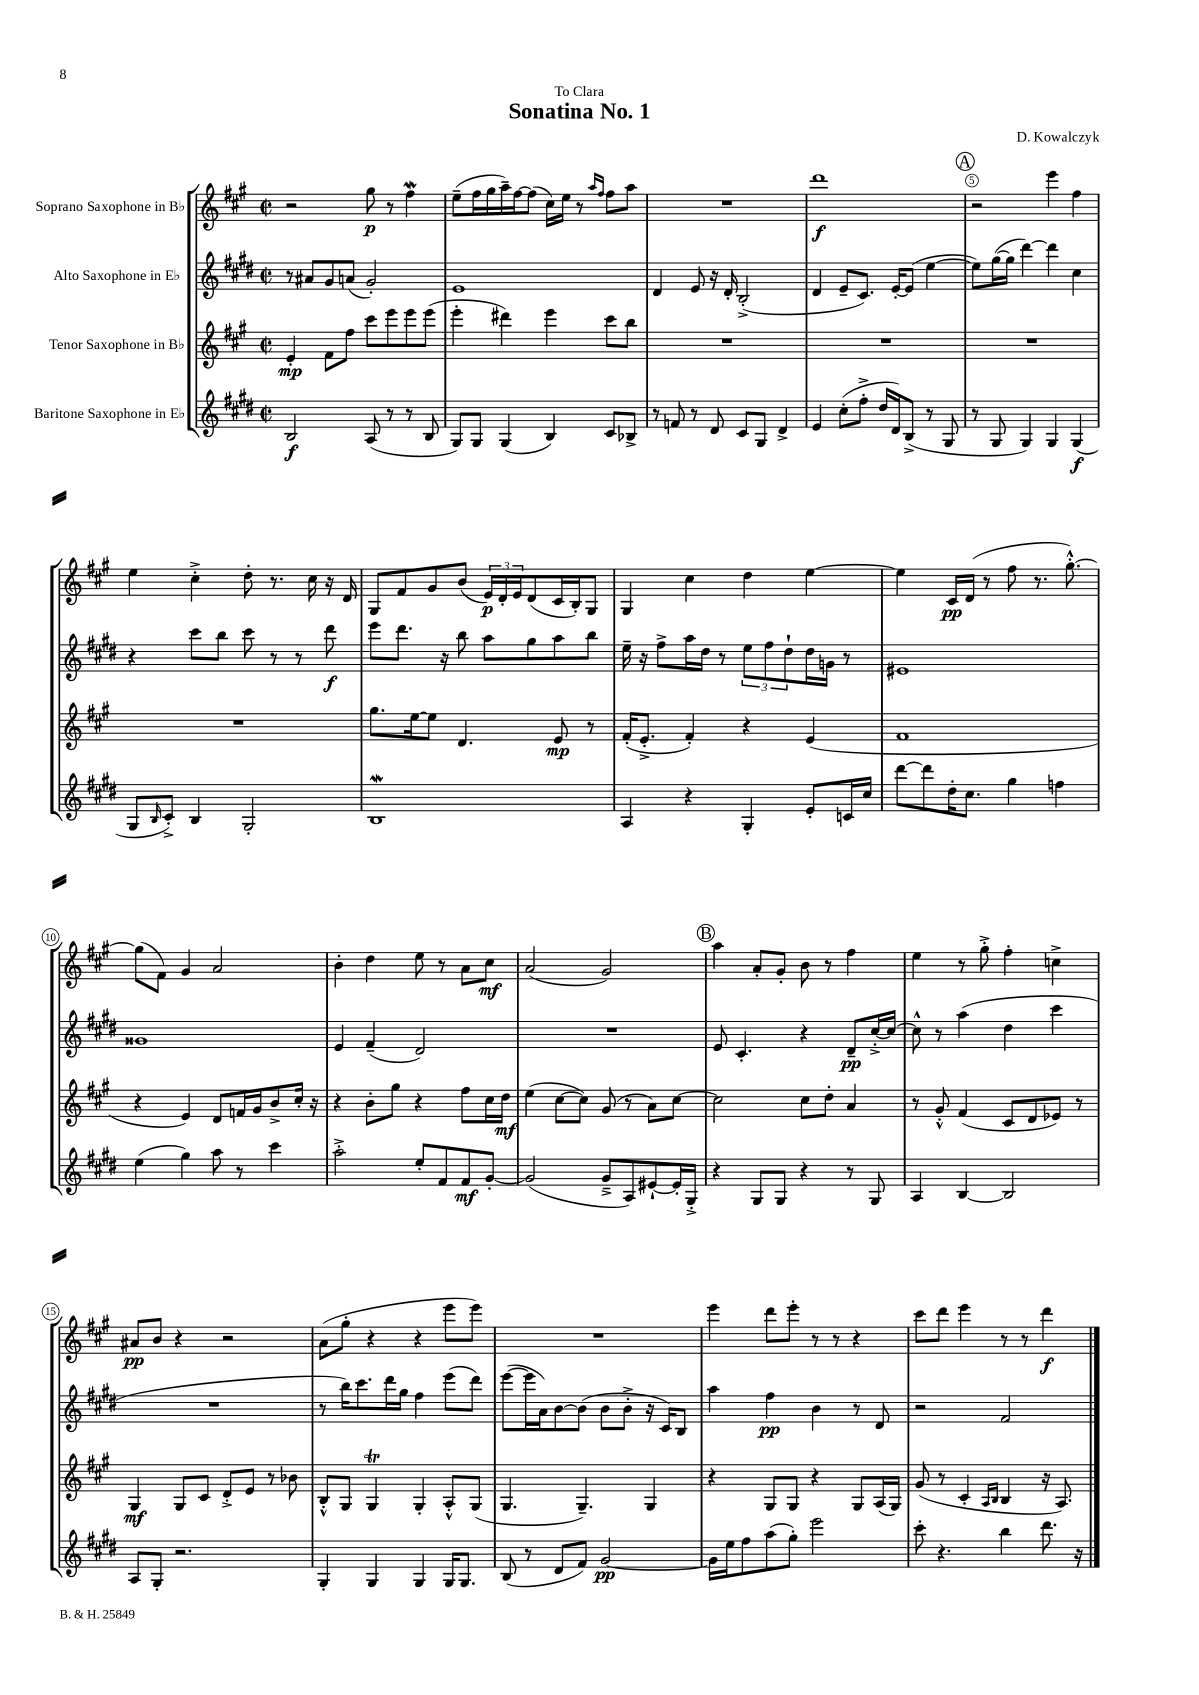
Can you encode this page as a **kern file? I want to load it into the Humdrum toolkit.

**kern	**kern	**kern	**kern
*staff4	*staff3	*staff2	*staff1
*clefG2	*clefG2	*clefG2	*clefG2
*k[f#c#g#d#]	*k[f#c#g#]	*k[f#c#g#d#]	*k[f#c#g#]
*M2/2	*M2/2	*M2/2	*M2/2
*met(c|)	*met(c|)	*met(c|)	*met(c|)
2B/	4e'/	8r	2r
.	.	8a#/L	.
.	8f#\L	8g#/	.
.	8ff#\J	(8a/J	.
(8A/	8ccc#\L	2g#'/)	8gg#\
8r	8eee\	.	8r
8r	8eee\	.	4ff#\
8B/	(8eee\J	.	.
=	=	=	=
8G#/L)	4eee'\	1e	(8ee~\L
8G#/J	.	.	16ff#\L
.	.	.	16gg#\
(4G#/	4ddd#\)	.	16aa~\)
.	.	.	[16ff#\J
.	.	.	(8ff#\]J
4B/)	4eee\	.	16cc#\LL)
.	.	.	16ee\JJ
.	.	.	8r
.	.	.	16qqaa/LL
.	.	.	16qqff#/JJ
8c#/L	8ccc#\L	.	8ff#\L
8B-^/J	8bb\J	.	8aa\J
=	=	=	=
8r	1r	4d#/	1r
8f/	.	.	.
8r	.	8e/	.
8d#/	.	16r	.
.	.	16d#'/	.
8c#/L	.	(2B'^/	.
8G#/J	.	.	.
4d#^/	.	.	.
=	=	=	=
4e/	1r	4d#/	1ddd
(8cc#'\L	.	8e~/L	.
8ff#'^\J	.	8.c#/J)	.
16dd#/LL	.	.	.
16d#/J)	.	[16e'/LK	.
(8B^/J	.	(8e/]J	.
8r	.	[4ee\	.
8G#/	.	.	.
=	=	=	=
8r	1r	8ee\]L)	2r
8G#/	.	([16gg#\L	.
.	.	16gg#\]JJ	.
4G#/)	.	[4ddd#\)	.
4G#/	.	4ddd#\]	4eee\
(4G#/	.	4cc#\	4ff#\
=	=	=	=
8G#/L	1r	4r	4ee\
16qqB/	.	.	.
8c#'^/J)	.	.	.
4B/	.	8ccc#\L	4cc#'^\
.	.	8bb\J	.
2G#'/	.	8ccc#\	8dd'\
.	.	8r	8.r
.	.	8r	.
.	.	.	16cc#\
.	.	8ddd#\	16r
.	.	.	16d/
=	=	=	=
1B	8.gg#\L	8eee\L	8G#/L
.	.	8.ddd#\J	8f#/
.	[16ee\k	.	.
.	8ee\]J	.	8g#/
.	.	16r	.
.	4.d/	8bb\	(8b/J
.	.	8aa\L	24e/LL)
.	.	.	24d'/
.	.	.	24e/J
.	.	8gg#\	(8d/
.	8e/	8aa\	16c#/L
.	.	.	16B'/J)
.	8r	8bb\J	8G#/J
=	=	=	=
4A/	(16f#'/LK	16ee~\	4G#/
.	8.e'^/J	16r	.
.	.	8ff#^\L	.
4r	4f#'/)	16aa\L	4cc#\
.	.	16dd#\JJ	.
.	.	8r	.
4G#'/	4r	12ee\L	4dd\
.	.	12ff#\	.
.	.	12dd#`\	.
8e'/L	(4e/	16dd#\L	[4ee\
.	.	16g\JJ	.
16c/L	.	8r	.
16cc#/JJ	.	.	.
=	=	=	=
[8ddd#\L	1f#	1e#	4ee\]
8ddd#\]	.	.	.
16dd#'\K	.	.	16c#/LL
8.cc#\J	.	.	(16d/JJ
.	.	.	8r
4gg#\	.	.	8ff#\
.	.	.	8.r
4ff\	.	.	.
.	.	.	[8.gg#'^^\)
=	=	=	=
(4ee\	4r	1g##	(8gg#\]L
.	.	.	8f#\J)
4gg#\)	4e/)	.	4g#/
8aa\	8d/L	.	2a/
8r	16f/L	.	.
.	16g#/J	.	.
4ccc#\	8b^/	.	.
.	16cc#'/Jk	.	.
.	16r	.	.
=	=	=	=
2aa'^\	4r	4e/	4b'\
.	8b'\L	(4f#~/	4dd\
.	8gg#\J	.	.
8ee'/L	4r	2d#/)	8ee\
8f#/	.	.	8r
8f#/	8ff#\L	.	8a\L
[8g#'/J	16cc#\L	.	8cc#\J
.	16dd\JJ	.	.
=	=	=	=
(2g#/]	(4ee\	1r	(2a/
.	[8cc#\L	.	.
.	8cc#\]J)	.	.
8g#~^/L	(8g#/	.	2g#/)
8A/)	8r	.	.
[8e#`/	8a\L)	.	.
16e#'/]L	[8cc#\J	.	.
16G#'^/JJ	.	.	.
=	=	=	=
4r	2cc#\]	8e/	4aa\
.	.	4.c#'/	.
8G#/L	.	.	8a'/L
8G#/J	.	.	8g#'/J
4r	8cc#\L	4r	8b\
.	8dd'\J	.	8r
8r	4a/	8d#~/L	4ff#\
8G#/	.	[16cc#'^/L	.
.	.	16cc#/_JJ	.
=	=	=	=
4A/	8r	8cc#^^\]	4ee\
.	8g#'^^/	8r	.
[4B/	(4f#/	(4aa\	8r
.	.	.	8gg#'^\
2B/]	8c#/L	4dd#\	4ff#'\
.	8d/	.	.
.	8e-/J)	4ccc#\	4cc^\
.	8r	.	.
=	=	=	=
8A/L	4G#/	1r	8a#/L
8G#'/J	.	.	8b/J
2.r	8G#/L	.	4r
.	8c#/J	.	.
.	8d'^/L	.	2r
.	8e/J	.	.
.	8r	.	.
.	8b-\	.	.
=	=	=	=
4G#'/	8B'^^/L	8r	(8a\L
.	8G#/J	16bb\LK)	8gg#'\J
.	.	8.ccc#\	.
4G#/	4G#/	.	4r
.	.	16ddd#\L	.
.	.	16gg#\JJ	.
4G#/	4G#'/	4ff#\	4r
16G#/LK	8A'^^/L	(8eee\L	8eee\L
8.G#/J	.	.	.
.	(8G#/J	8ddd#\J)	8eee\J)
=	=	=	=
(8B/	4.G#/	([8eee\L	1r
8r	.	16eee\]L	.
.	.	16a\J)	.
8d#/L	.	[8b\	.
8f#/J)	4.G#~/)	(8b\]J	.
[2g#/	.	8b\L	.
.	.	8b'^\J	.
.	4G#/	16r	.
.	.	16c#/LK)	.
.	.	8B/J	.
=	=	=	=
16g#\]LL	4r	4aa\	4eee\
16ee\J	.	.	.
8ff#\	.	.	.
(8aa\	8G#/L	4ff#\	8ddd\L
8gg#'\J)	8G#/J	.	8eee'\J
2eee\	4r	4b\	8r
.	.	.	8r
.	8G#/L	8r	4r
.	(16A/L	8d#/	.
.	16G#/JJ)	.	.
=	=	=	=
8ccc#'\	(8g#/	2r	8ccc#\L
4.r	8r	.	8ddd\J
.	4c#'/	.	4eee\
.	16qqA/LL	.	.
.	16qqB/JJ	.	.
4bb\	4B/	2f#/	8r
.	.	.	8r
8.ddd#\	16r	.	4ddd\
.	8.A/)	.	.
16r	.	.	.
==	==	==	==
*-	*-	*-	*-
